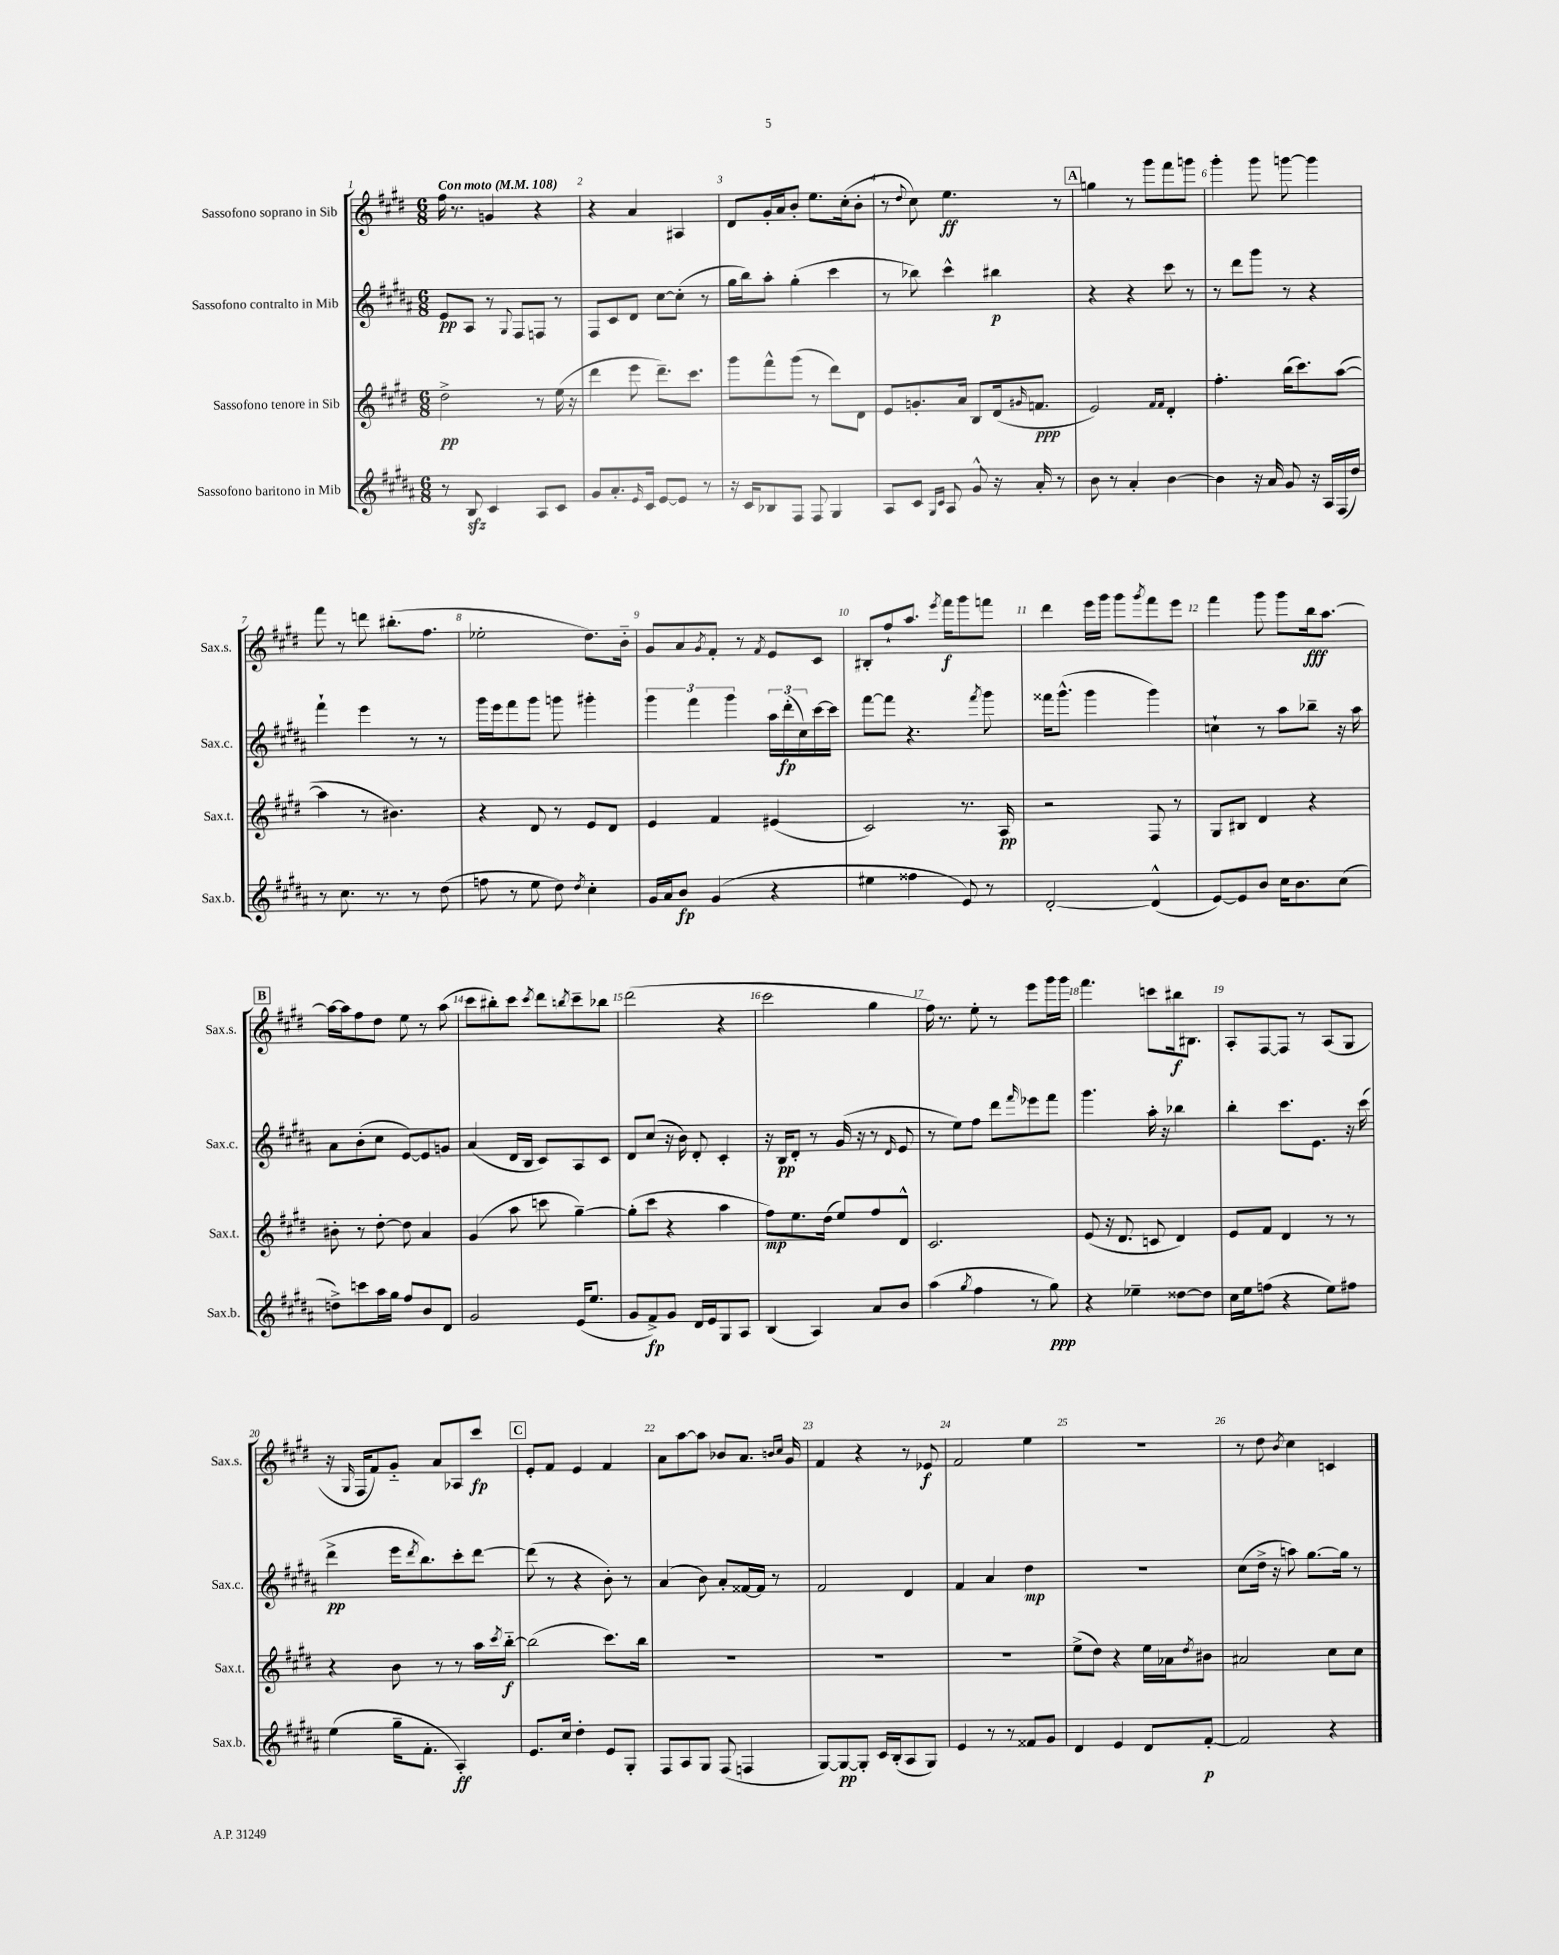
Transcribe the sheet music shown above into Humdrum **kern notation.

**kern	**dynam	**kern	**dynam	**kern	**dynam	**kern	**dynam
*part4	*part4	*part3	*part3	*part2	*part2	*part1	*part1
*staff4	*staff4	*staff3	*staff3	*staff2	*staff2	*staff1	*staff1
*I"Sassofono baritono in Mib	*	*I"Sassofono tenore in Sib	*	*I"Sassofono contralto in Mib	*	*I"Sassofono soprano in Sib	*
*I'Sax.b.	*	*I'Sax.t.	*	*I'Sax.c.	*	*I'Sax.s.	*
*clefG2	*	*clefG2	*	*clefG2	*	*clefG2	*
*k[f#c#g#d#a#]	*	*k[f#c#g#d#]	*	*k[f#c#g#d#a#]	*	*k[f#c#g#d#]	*
*M6/8	*	*M6/8	*	*M6/8	*	*M6/8	*
*MM108	*	*MM108	*	*MM108	*	*MM108	*
=1	=1	=1	=1	=1	=1	=1	=1
!	!	!	!	!	!	!LO:TX:a:B:t=Con moto	!
8r	.	2dd#^\	pp	8e/L	pp	16ff#\	.
.	.	.	.	.	.	8.r	.
8Bzz/	.	.	.	8A#/J	.	.	.
4c#/	.	.	.	8r	.	4gn/	.
.	.	.	.	8qqG#/	.	.	.
.	.	.	.	8F#/L	.	.	.
8A#/L	.	8r	.	8Fn/J	.	4r	.
8c#/J	.	(16ee\	.	8r	.	.	.
.	.	16r	.	.	.	.	.
=2	=2	=2	=2	=2	=2	=2	=2
8g#/L	.	4ddd#\	.	8F#/L	.	4r	.
8.a#'/	.	.	.	8c#/	.	.	.
.	.	8eee\	.	8d#/J	.	4a/	.
16qqe/	.	.	.	.	.	.	.
16c#/Jk	.	.	.	.	.	.	.
[8e/L	.	8.ddd#~\L)	.	[8cc#\L	.	.	.
8e/J]	.	.	.	(8cc#'\J]	.	4A#X/	.
.	.	8.ccc#\J	.	.	.	.	.
8r	.	.	.	8r	.	.	.
=3	=3	=3	=3	=3	=3	=3	=3
16r	.	8ggg#\L	.	16gg#\LL	.	8d#/L	.
16c#/KL	.	.	.	16bb\J)	.	.	.
8B-X/	.	8fff#^^\	.	8aa#'\J	.	16g#'/L	.
.	.	.	.	.	.	16a/J	.
8F#/J	.	(8ggg#\J	.	(4gg#'\	.	8b'/J	.
8F#/	.	8r	.	.	.	8.ee\L	.
4G#/	.	8ddd#\L)	.	4ccc#\	.	.	.
.	.	.	.	.	.	(16cc#'\k	.
.	.	8d#\J	.	.	.	8b'\J	.
=4	=4	=4	=4	=4	=4	=4	=4
8A#/L	.	8e/L	.	8r	.	8r	.
.	.	.	.	.	.	8qqdd#/	.
8c#/J	.	8.gn'/	.	8bb-X\)	.	8cc#\)	.
16qqG#/LL	.	.	.	.	.	.	.
16qqc#/JJ	.	.	.	.	.	.	.
8A#/	.	.	.	4ccc#^^\	.	4.ee\	ff
.	.	16a/Jk	.	.	.	.	.
8g#^^/	.	8B/L	.	.	.	.	.
16r	.	(16d#/k	.	4bb#X\	p	.	.
.	.	16qqg#X/	.	.	.	.	.
16a#'/	.	8.fn/J	ppp	.	.	.	.
8r	.	.	.	.	.	8r	.
!!LO:REH:place=s1:t=A
=5	=5	=5	=5	=5	=5	=5	=5
8b\	.	2e/)	.	4r	.	4ggn\	.
8r	.	.	.	.	.	.	.
4a#'/	.	.	.	4r	.	8r	.
.	.	.	.	.	.	8ggg#\L	.
.	.	16qqf#/LL	.	.	.	.	.
.	.	16qqf#/JJ	.	.	.	.	.
[4b\	.	4d#'/	.	8ccc#\	.	8fff#\	.
.	.	.	.	8r	.	8gggn\J	.
=6	=6	=6	=6	=6	=6	=6	=6
4b\]	.	4.ff#'\	.	8r	.	4ggg#'\	.
.	.	.	.	8ddd#\L	.	.	.
16r	.	.	.	8ggg#\J	.	8ggg#\	.
16a#/	.	.	.	.	.	.	.
8g#/	.	(16bb\KL	.	8r	.	[8gggn\	.
.	.	8.ccc#\)	.	.	.	.	.
16r	.	.	.	4r	.	4ggg\]	.
16A#/LL	.	.	.	.	.	.	.
(16F#/	.	([8aa\J	.	.	.	.	.
16dd#/JJ)	.	.	.	.	.	.	.
!!LO:LB:g=z
=7	=7	=7	=7	=7	=7	=7	=7
8r	.	4aa\]	.	4fff#`\	.	8fff#\	.
8.cc#\	.	.	.	.	.	8r	.
.	.	8r	.	4eee\	.	8dddn\	.
8.r	.	.	.	.	.	.	.
.	.	4.b#X\)	.	.	.	(8.bb#X'\L	.
8r	.	.	.	8r	.	.	.
.	.	.	.	.	.	8.ff#\J	.
(8dd#\	.	.	.	8r	.	.	.
=8	=8	=8	=8	=8	=8	=8	=8
8ffn\	.	4r	.	16ggg#\LL	.	2ee-X'\	.
.	.	.	.	16eee\J	.	.	.
8r	.	.	.	8fff#\	.	.	.
8ee\	.	8d#/	.	8ggg#\J	.	.	.
8dd#\)	.	8r	.	8gggn\	.	.	.
8qdd#/	.	.	.	.	.	.	.
4cc#'\	.	8e/L	.	4ggg#X'\	.	8.dd#\L)	.
.	.	8d#/J	.	.	.	.	.
.	.	.	.	.	.	16b\Jk	.
=9	=9	=9	=9	=9	=9	=9	=9
16g#/LL	.	4e/	.	6ggg#\	.	8g#/L	.
16a#/J	.	.	.	.	.	.	.
8b/J	fp	.	.	.	.	8a/	.
.	.	.	.	6fff#\	.	.	.
.	.	.	.	.	.	8qg#/	.
(4g#/	.	4f#/	.	.	.	8f#'/J	.
.	.	.	.	6ggg#\	.	.	.
.	.	.	.	.	.	8r	.
.	.	.	.	.	.	8qf#/	.
4r	.	(4e#X/	.	24aa#\LL	.	8e/L	.
.	.	.	.	(24ddd#'\	fp	.	.
.	.	.	.	24cc#\)	.	.	.
.	.	.	.	[16ccc#\	.	8c#/J	.
.	.	.	.	16ccc#\JJ]	.	.	.
=10	=10	=10	=10	=10	=10	=10	=10
4ee#X\	.	2c#/)	.	[8fff#\L	.	8B#X'/L	.
.	.	.	.	8fff#\J]	.	8ff#`/	.
4ff##X\	.	.	.	4.r	.	8.aa/J	.
.	.	.	.	.	.	8qeee/	.
.	.	.	.	.	.	16fff#\KL	f
8e/)	.	8.r	.	.	.	8ggg#\	.
.	.	.	.	8qfff#/	.	.	.
8r	.	.	.	8ggg#\	.	8fffn\J	.
.	.	16A/	pp	.	.	.	.
=11	=11	=11	=11	=11	=11	=11	=11
[2d#'/	.	2r	.	16fff##X\KL	.	4ddd#\	.
.	.	.	.	(8.ggg#^^\J	.	.	.
.	.	.	.	4ggg#\	.	16eee\LL	.
.	.	.	.	.	.	16ggg#\JJ	.
.	.	.	.	.	.	8ggg#\L	.
.	.	.	.	.	.	8qggg#/	.
(4d#^^/]	.	8F#/	.	4ggg#\)	.	8fff#\	.
.	.	8r	.	.	.	8eee\J	.
=12	=12	=12	=12	=12	=12	=12	=12
[8e/L)	.	8G#/L	.	4ccn`\	.	4fff#\	.
8e/]	.	8B#X/J	.	.	.	.	.
8b/J	.	4d#/	.	8r	.	8ggg#\	.
16cc#\KL	.	.	.	8aa#\L	.	8ggg#\L	.
8.b\	.	.	.	.	.	.	.
.	.	4r	.	8bb-X~\J	.	16bb\k	fff
.	.	.	.	.	.	[8.aa\J	.
(8cc#\J	.	.	.	16r	.	.	.
.	.	.	.	16aa#\	.	.	.
!!LO:LB:g=z
!!LO:REH:place=s1:t=B
=13	=13	=13	=13	=13	=13	=13	=13
8ddn^\L)	.	8b#X'\	.	8a#\L	.	16aa\LL_	.
.	.	.	.	.	.	16aa\J]	.
8cccn\	.	8r	.	(8b'\	.	8ff#\	.
16aa#\L	.	[8dd#'\	.	8cc#\J	.	8dd#\J	.
16gg#\JJ	.	.	.	.	.	.	.
8ff#/L	.	8dd#\]	.	[8e/L)	.	8ee\	.
8b/	.	4a/	.	8e/]	.	8r	.
8d#/J	.	.	.	8gn/J	.	(8aa\	.
=14	=14	=14	=14	=14	=14	=14	=14
2g#/	.	(4g#/	.	(4a#/	.	8ccc#\L	.
.	.	.	.	.	.	8bb#X'\)	.
.	.	8aa\	.	16d#/LL	.	8ccc#\J	.
.	.	.	.	16B/JJ	.	.	.
.	.	.	.	.	.	8qccc#/	.
.	.	8cccn\	.	8c#/L)	.	8ddd#\L	.
.	.	.	.	.	.	8qbbn/	.
(16e/KL	.	[4gg#~\)	.	8A#/	.	8ccc#~\	.
8.ee/J	.	.	.	.	.	.	.
.	.	.	.	8c#/J	.	8bb-X\J	.
=15	=15	=15	=15	=15	=15	=15	=15
8g#/L	.	(8gg#'\L]	.	8d#/L	.	(2ddd#\	.
8f#^/)	fp	8ccc#\J	.	(8cc#/J	.	.	.
8g#/J	.	4r	.	16r	.	.	.
.	.	.	.	16b\)	.	.	.
16d#/LL	.	.	.	8d#'/	.	.	.
16e/J	.	.	.	.	.	.	.
8G#/	.	4aa\	.	4c#'/	.	4r	.
8A#/J	.	.	.	.	.	.	.
=16	=16	=16	=16	=16	=16	=16	=16
(4B/	.	8ff#\L)	mp	16r	.	2ccc#\	.
.	.	.	.	16B/KL	pp	.	.
.	.	8.ee\	.	8d#'/J	.	.	.
4A#/)	.	.	.	8r	.	.	.
.	.	(16dd#\Jk	.	.	.	.	.
.	.	8ee/L)	.	(16g#/	.	.	.
.	.	.	.	16r	.	.	.
8a#/L	.	8ff#/	.	8r	.	4gg#\	.
.	.	.	.	16qqd#/	.	.	.
8b/J	.	8d#^^/J	.	8e/	.	.	.
=17	=17	=17	=17	=17	=17	=17	=17
(4aa#\	.	2.c#/	.	8r	.	16ff#\)	.
.	.	.	.	.	.	8.r	.
.	.	.	.	8ee\L)	.	.	.
8qgg#/	.	.	.	.	.	.	.
4ff#\	.	.	.	8ff#\J	.	8ee'\	.
.	.	.	.	8ddd#\L	.	8r	.
.	.	.	.	16qqfff#/	.	.	.
8r	.	.	.	8eee-X\	.	8eee\L	.
8gg#\)	ppp	.	.	8fff#\J	.	16ggg#\L	.
.	.	.	.	.	.	16ggg#\JJ	.
=18	=18	=18	=18	=18	=18	=18	=18
4r	.	(8e/	.	4.ggg#\	.	4.fff#\	.
.	.	16r	.	.	.	.	.
.	.	8.d#/	.	.	.	.	.
4ee-X~\	.	.	.	.	.	.	.
.	.	8cn/	.	16aa#'\	.	8cccn\L	.
.	.	.	.	16r	.	.	.
[8dd##X\L	.	4d#/)	.	4bb-X\	.	16bb#X\k	f
.	.	.	.	.	.	8.B#X\J	.
8dd##\J]	.	.	.	.	.	.	.
=19	=19	=19	=19	=19	=19	=19	=19
16cc#\LL	.	8e/L	.	4bb'\	.	8A'/L	.
16ee\J	.	.	.	.	.	.	.
(8ffn\J	.	8f#/J	.	.	.	[8F#/	.
4r	.	4d#/	.	8.ccc#\L	.	8F#/J]	.
.	.	.	.	.	.	8r	.
.	.	.	.	8.e\J	.	.	.
8ee\L)	.	8r	.	.	.	(8A/L	.
8ff#X\J	.	8r	.	16r	.	8G#/J	.
.	.	.	.	(16ccc#\	.	.	.
!!LO:LB:g=z
=20	=20	=20	=20	=20	=20	=20	=20
(4ee\	.	4r	.	4ddd#^\	pp	16r	.
.	.	.	.	.	.	16qqG#/	.
.	.	.	.	.	.	16F#/KL	.
.	.	.	.	.	.	8f#/)	.
16gg#~\KL	.	8b\	.	16eee\KL	.	8g#/J	.
.	.	.	.	8qddd#/	.	.	.
8.f#'\J	.	.	.	8.bb\)	.	.	.
.	.	8r	.	.	.	8a/L	.
4A#'/)	ff	8r	.	8ccc#'\	.	8A-X/	.
.	.	16aa\LL	.	[8ddd#\J	.	8ccc#/J	fp
.	.	8qccc#/	.	.	.	.	.
.	.	[16bb\JJ	f	.	.	.	.
!!LO:REH:place=s1:t=C
=21	=21	=21	=21	=21	=21	=21	=21
8.e/L	.	(2bb\]	.	(8ddd#\]	.	8e'/L	.
.	.	.	.	8r	.	8f#/J	.
16cc#/Jk	.	.	.	.	.	.	.
4dd#'\	.	.	.	4r	.	4e/	.
8e/L	.	8.ccc#\L)	.	8b'\)	.	4f#/	.
8G#'/J	.	.	.	8r	.	.	.
.	.	16bb\Jk	.	.	.	.	.
=22	=22	=22	=22	=22	=22	=22	=22
8F#/L	.	2.r	.	(4a#/	.	8a\L	.
8A#/	.	.	.	.	.	[8aa\	.
8G#/J	.	.	.	8b\)	.	8aa\J]	.
(8F#/	.	.	.	8a#'/L	.	8b-X/L	.
4Fn/	.	.	.	[16f##X/L	.	8.a/J	.
.	.	.	.	16f##/JJ]	.	.	.
.	.	.	.	8r	.	.	.
.	.	.	.	.	.	16qqbn/LL	.
.	.	.	.	.	.	16qqcc#/JJ	.
.	.	.	.	.	.	16g#/	.
=23	=23	=23	=23	=23	=23	=23	=23
[8G#/L)	.	2.r	.	2f#/	.	4f#/	.
8G#/_	pp	.	.	.	.	.	.
8G#'/J]	.	.	.	.	.	4r	.
16c#/LL	.	.	.	.	.	.	.
(16B'/J	.	.	.	.	.	.	.
8A#/	.	.	.	4d#/	.	8r	.
8G#/J)	.	.	.	.	.	8e-X/	f
=24	=24	=24	=24	=24	=24	=24	=24
4e/	.	2.r	.	4f#/	.	2f#/	.
8r	.	.	.	4a#/	.	.	.
8r	.	.	.	.	.	.	.
8f##X/L	.	.	.	4dd#\	mp	4ee\	.
8g#/J	.	.	.	.	.	.	.
=25	=25	=25	=25	=25	=25	=25	=25
4d#/	.	(8ee^\L	.	2.r	.	2.r	.
.	.	8dd#\J)	.	.	.	.	.
4e/	.	4r	.	.	.	.	.
8d#/L	.	16ee\LL	.	.	.	.	.
.	.	16a-X\J	.	.	.	.	.
.	.	8qdd#/	.	.	.	.	.
[8f#'/J	p	8b#X\J	.	.	.	.	.
=26	=26	=26	=26	=26	=26	=26	=26
2f#/]	.	2a#X/	.	(8cc#\L	.	8r	.
.	.	.	.	16dd#^\Jk	.	8dd#\	.
.	.	.	.	16r	.	.	.
.	.	.	.	.	.	8qb/	.
.	.	.	.	8aan\)	.	4cc#\	.
.	.	.	.	[8.gg#\L	.	.	.
4r	.	8cc#\L	.	.	.	4cn/	.
.	.	.	.	16gg#\Jk]	.	.	.
.	.	8cc#\J	.	8r	.	.	.
==	==	==	==	==	==	==	==
*-	*-	*-	*-	*-	*-	*-	*-
